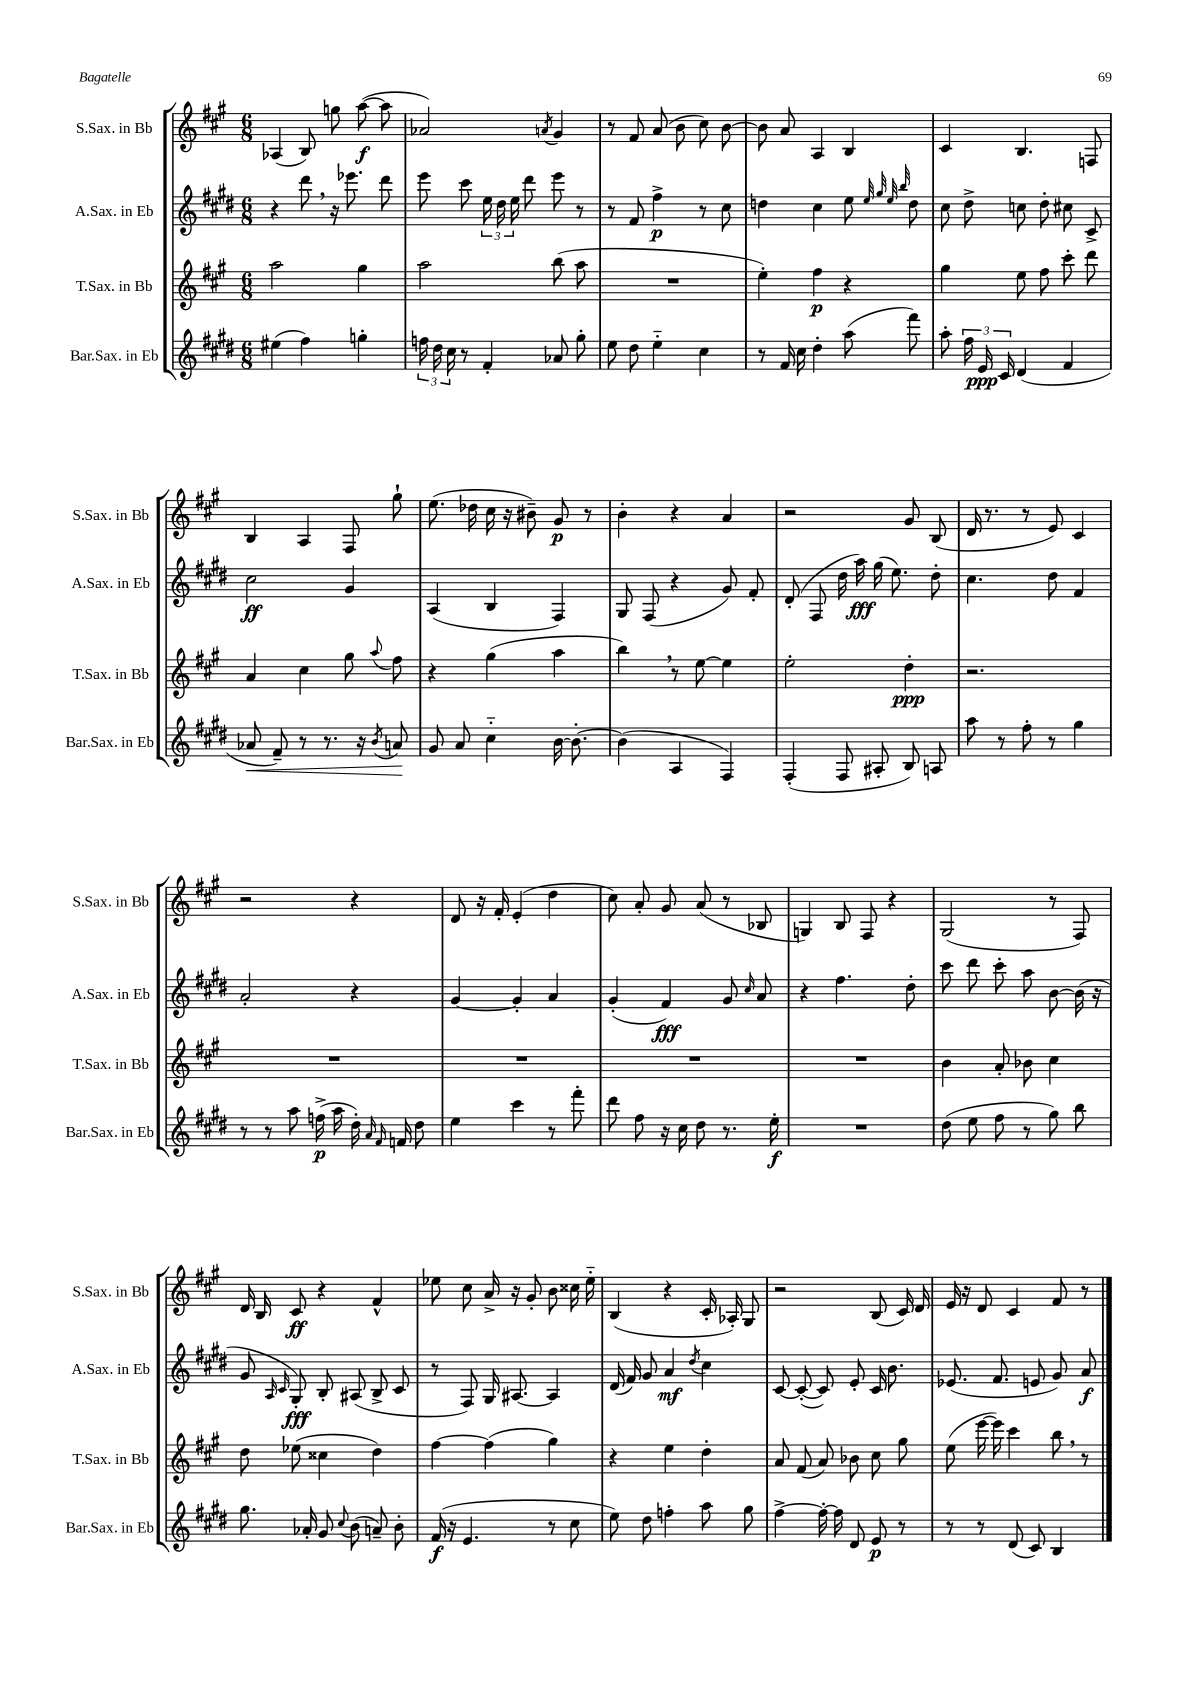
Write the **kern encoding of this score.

**kern	**dynam	**kern	**dynam	**kern	**dynam	**kern	**dynam
*part4	*part4	*part3	*part3	*part2	*part2	*part1	*part1
*staff4	*staff4	*staff3	*staff3	*staff2	*staff2	*staff1	*staff1
*I"Bar.Sax. in Eb	*	*I"T.Sax. in Bb	*	*I"A.Sax. in Eb	*	*I"S.Sax. in Bb	*
*I'Bar.Sax. in Eb	*	*I'T.Sax. in Bb	*	*I'A.Sax. in Eb	*	*I'S.Sax. in Bb	*
*clefG2	*	*clefG2	*	*clefG2	*	*clefG2	*
*k[f#c#g#d#]	*	*k[f#c#g#]	*	*k[f#c#g#d#]	*	*k[f#c#g#]	*
*M6/8	*	*M6/8	*	*M6/8	*	*M6/8	*
=88	=88	=88	=88	=88	=88	=88	=88
(4ee#X\	.	2aa\	.	4r	.	(4A-X/	.
4ff#\)	.	.	.	8ddd#,\	.	8B/)	.
.	.	.	.	16r	.	8ggn\	.
.	.	.	.	8.eee-X\	.	.	.
4ggn'\	.	4gg#\	.	.	.	([8aa\	f
.	.	.	.	8ddd#\	.	8aa\]	.
=89	=89	=89	=89	=89	=89	=89	=89
24ffn\	.	2aa\	.	8eee\	.	2a-X/)	.
24dd#\	.	.	.	.	.	.	.
24cc#\	.	.	.	.	.	.	.
8r	.	.	.	8ccc#\	.	.	.
4f#'/	.	.	.	24ee\	.	.	.
.	.	.	.	24dd#\	.	.	.
.	.	.	.	24ee\	.	.	.
.	.	.	.	8ddd#\	.	.	.
.	.	.	.	.	.	8qan/	.
8a-X/	.	(8bb\	.	8eee\	.	4g#/	.
8gg#'\	.	8aa\	.	8r	.	.	.
=90	=90	=90	=90	=90	=90	=90	=90
8ee\	.	2.r	.	8r	.	8r	.
8dd#\	.	.	.	8f#/	.	8f#/	.
4ee\	.	.	.	4ff#^\	p	(8a/	.
.	.	.	.	.	.	8b\	.
4cc#\	.	.	.	8r	.	8cc#\)	.
.	.	.	.	8cc#\	.	[8b\	.
=91	=91	=91	=91	=91	=91	=91	=91
8r	.	4ee'\)	.	4ddn\	.	8b\]	.
16f#/	.	.	.	.	.	8a/	.
16cc#\	.	.	.	.	.	.	.
4dd#'\	.	4ff#\	p	4cc#\	.	4A/	.
(8aa\	.	4r	.	8ee\	.	4B/	.
.	.	.	.	32qqee/	.	.	.
.	.	.	.	32qqgg#/	.	.	.
.	.	.	.	32qqee/	.	.	.
.	.	.	.	32qqbb/	.	.	.
8fff#\)	.	.	.	8dd\	.	.	.
=92	=92	=92	=92	=92	=92	=92	=92
8aa'\	.	4gg#\	.	8cc#\	.	4c#/	.
24ff#\	.	.	.	8dd#^\	.	.	.
24e/	ppp	.	.	.	.	.	.
24c#/	.	.	.	.	.	.	.
(4d#/	.	8ee\	.	8ccn\	.	4.B/	.
.	.	8ff#\	.	8dd#'\	.	.	.
4f#/	.	8ccc#'\	.	8cc#X\	.	.	.
.	.	8ddd\	.	8c#^/	.	8Fn/	.
!!LO:LB:g=z
=93	=93	=93	=93	=93	=93	=93	=93
!	!LO:HP:b	!	!	!	!	!	!
8a-X/	<	4a/	.	2cc#\	ff	4B/	.
8f#~/)	.	.	.	.	.	.	.
8r	.	4cc#\	.	.	.	4A/	.
8.r	.	.	.	.	.	.	.
.	.	8gg#\	.	4g#/	.	8F#/	.
16r	.	.	.	.	.	.	.
8qb/	.	8qqaa/	.	.	.	.	.
8an/	.	8ff#\	.	.	.	8gg#`\	.
.	[	.	.	.	.	.	.
=94	=94	=94	=94	=94	=94	=94	=94
8g#/	.	4r	.	(4A/	.	(8.ee\	.
8a/	.	.	.	.	.	.	.
.	.	.	.	.	.	16dd-X\	.
4cc#\	.	(4gg#\	.	4B/	.	16cc#\	.
.	.	.	.	.	.	16r	.
.	.	.	.	.	.	8b#X~\)	.
[16b\	.	4aa\	.	4F#/)	.	8g#/	p
8.b'\_	.	.	.	.	.	.	.
.	.	.	.	.	.	8r	.
=95	=95	=95	=95	=95	=95	=95	=95
(4b\]	.	4bb,\)	.	8G#/	.	4b'\	.
.	.	.	.	(8F#/	.	.	.
4A/	.	8r	.	4r	.	4r	.
.	.	[8ee\	.	.	.	.	.
4F#/)	.	4ee\]	.	8g#/)	.	4a/	.
.	.	.	.	8f#'/	.	.	.
=96	=96	=96	=96	=96	=96	=96	=96
(4F#'/	.	2ee'\	.	(8d#'/	.	2r	.
.	.	.	.	8F#/	.	.	.
8F#/	.	.	.	16dd#\	.	.	.
.	.	.	.	16aa\)	fff	.	.
8A#X'/	.	.	.	(16gg#\	.	.	.
.	.	.	.	8.ee\)	.	.	.
8B/)	.	4dd'\	ppp	.	.	8g#/	.
8An/	.	.	.	8dd#'\	.	(8B/	.
=97	=97	=97	=97	=97	=97	=97	=97
8aa\	.	2.r	.	4.cc#\	.	16d/	.
.	.	.	.	.	.	8.r	.
8r	.	.	.	.	.	.	.
8ff#'\	.	.	.	.	.	8r	.
8r	.	.	.	8dd#\	.	8e/)	.
4gg#\	.	.	.	4f#/	.	4c#/	.
!!LO:LB:g=z
=98	=98	=98	=98	=98	=98	=98	=98
8r	.	2.r	.	2a'/	.	2r	.
8r	.	.	.	.	.	.	.
8aa\	.	.	.	.	.	.	.
(16ffn^\	p	.	.	.	.	.	.
16aa\	.	.	.	.	.	.	.
16dd#'\)	.	.	.	4r	.	4r	.
16qqa/	.	.	.	.	.	.	.
16qqf#/	.	.	.	.	.	.	.
16fn/	.	.	.	.	.	.	.
8dd#\	.	.	.	.	.	.	.
=99	=99	=99	=99	=99	=99	=99	=99
4ee\	.	2.r	.	[4g#/	.	8d/	.
.	.	.	.	.	.	16r	.
.	.	.	.	.	.	16f#'/	.
4ccc#\	.	.	.	4g#'/]	.	(4e'/	.
8r	.	.	.	4a/	.	4dd\	.
8fff#'\	.	.	.	.	.	.	.
=100	=100	=100	=100	=100	=100	=100	=100
8ddd#\	.	2.r	.	(4g#'/	.	8cc#\)	.
8ff#\	.	.	.	.	.	8a'/	.
16r	.	.	.	4f#/)	fff	8g#/	.
16cc#\	.	.	.	.	.	.	.
8dd#\	.	.	.	.	.	(8a/	.
8.r	.	.	.	8g#/	.	8r	.
.	.	.	.	16qqcc#/	.	.	.
.	.	.	.	8a/	.	8B-X/	.
16ee'\	f	.	.	.	.	.	.
=101	=101	=101	=101	=101	=101	=101	=101
2.r	.	2.r	.	4r	.	4Gn/)	.
.	.	.	.	4.ff#\	.	8B/	.
.	.	.	.	.	.	8F#/	.
.	.	.	.	.	.	4r	.
.	.	.	.	8dd#'\	.	.	.
=102	=102	=102	=102	=102	=102	=102	=102
(8dd#\	.	4b\	.	8ccc#\	.	(2G#/	.
8ee\	.	.	.	8ddd#\	.	.	.
8ff#\	.	8a'/	.	8ccc#'\	.	.	.
8r	.	8b-X\	.	8aa\	.	.	.
8gg#\)	.	4cc#\	.	[8b\	.	8r	.
8bb\	.	.	.	(16b\]	.	8F#/)	.
.	.	.	.	16r	.	.	.
!!LO:LB:g=z
=103	=103	=103	=103	=103	=103	=103	=103
8.gg#\	.	8dd\	.	8g#/	.	16d/	.
.	.	.	.	.	.	16B/	.
.	.	.	.	16qqA/	.	.	.
.	.	.	.	16qqc#/	.	.	.
.	.	(8ee-X\	.	8G#'/)	fff	8c#/	ff
16a-X'/	.	.	.	.	.	.	.
8g#/	.	4cc##X\	.	8B'/	.	4r	.
8qqcc#/	.	.	.	.	.	.	.
(8b\	.	.	.	(8A#X/	.	.	.
8an~/)	.	4dd\)	.	8B^/	.	4f#^^/	.
8b'\	.	.	.	8c#/	.	.	.
=104	=104	=104	=104	=104	=104	=104	=104
(16f#/	f	[4ff#\	.	8r	.	8ee-X\	.
16r	.	.	.	.	.	.	.
4.e/	.	.	.	8F#/)	.	8cc#\	.
.	.	(4ff#\]	.	16G#/	.	16a^/	.
.	.	.	.	[8.A#X/	.	16r	.
.	.	.	.	.	.	8g#'/	.
8r	.	4gg#\)	.	4A#/]	.	8b\	.
8cc#\	.	.	.	.	.	16cc##X\	.
.	.	.	.	.	.	16ee-\	.
=105	=105	=105	=105	=105	=105	=105	=105
8ee\)	.	4r	.	(16d#/	.	(4B/	.
.	.	.	.	16f#/)	.	.	.
8dd#\	.	.	.	8g#/	.	.	.
4ffn'\	.	4ee\	.	4a/	mf	4r	.
.	.	.	.	8qdd#/	.	.	.
8aa\	.	4dd'\	.	4cc#\	.	16c#'/	.
.	.	.	.	.	.	16A-X'/)	.
8gg#\	.	.	.	.	.	8G#/	.
=106	=106	=106	=106	=106	=106	=106	=106
[4ff#^\	.	8a/	.	[8c#/	.	2r	.
.	.	(8f#/	.	(8c#'/_	.	.	.
16ff#'\_	.	8a/)	.	8c#/])	.	.	.
16ff#\]	.	.	.	.	.	.	.
8d#/	.	8b-X\	.	8e'/	.	.	.
8e/	p	8cc#\	.	16c#/	.	(8B/	.
.	.	.	.	8.b\	.	.	.
8r	.	8gg#\	.	.	.	16c#/)	.
.	.	.	.	.	.	16d/	.
=107	=107	=107	=107	=107	=107	=107	=107
8r	.	(8ee\	.	(8.e-X/	.	16e/	.
.	.	.	.	.	.	16r	.
8r	.	[16eee\	.	.	.	8d/	.
.	.	16eee\])	.	8.f#/	.	.	.
(8d#/	.	4ccc#\	.	.	.	4c#/	.
8c#/)	.	.	.	8en/	.	.	.
4B/	.	8bb,\	.	8g#/)	.	8f#/	.
.	.	8r	.	8a/	f	8r	.
==	==	==	==	==	==	==	==
*-	*-	*-	*-	*-	*-	*-	*-
